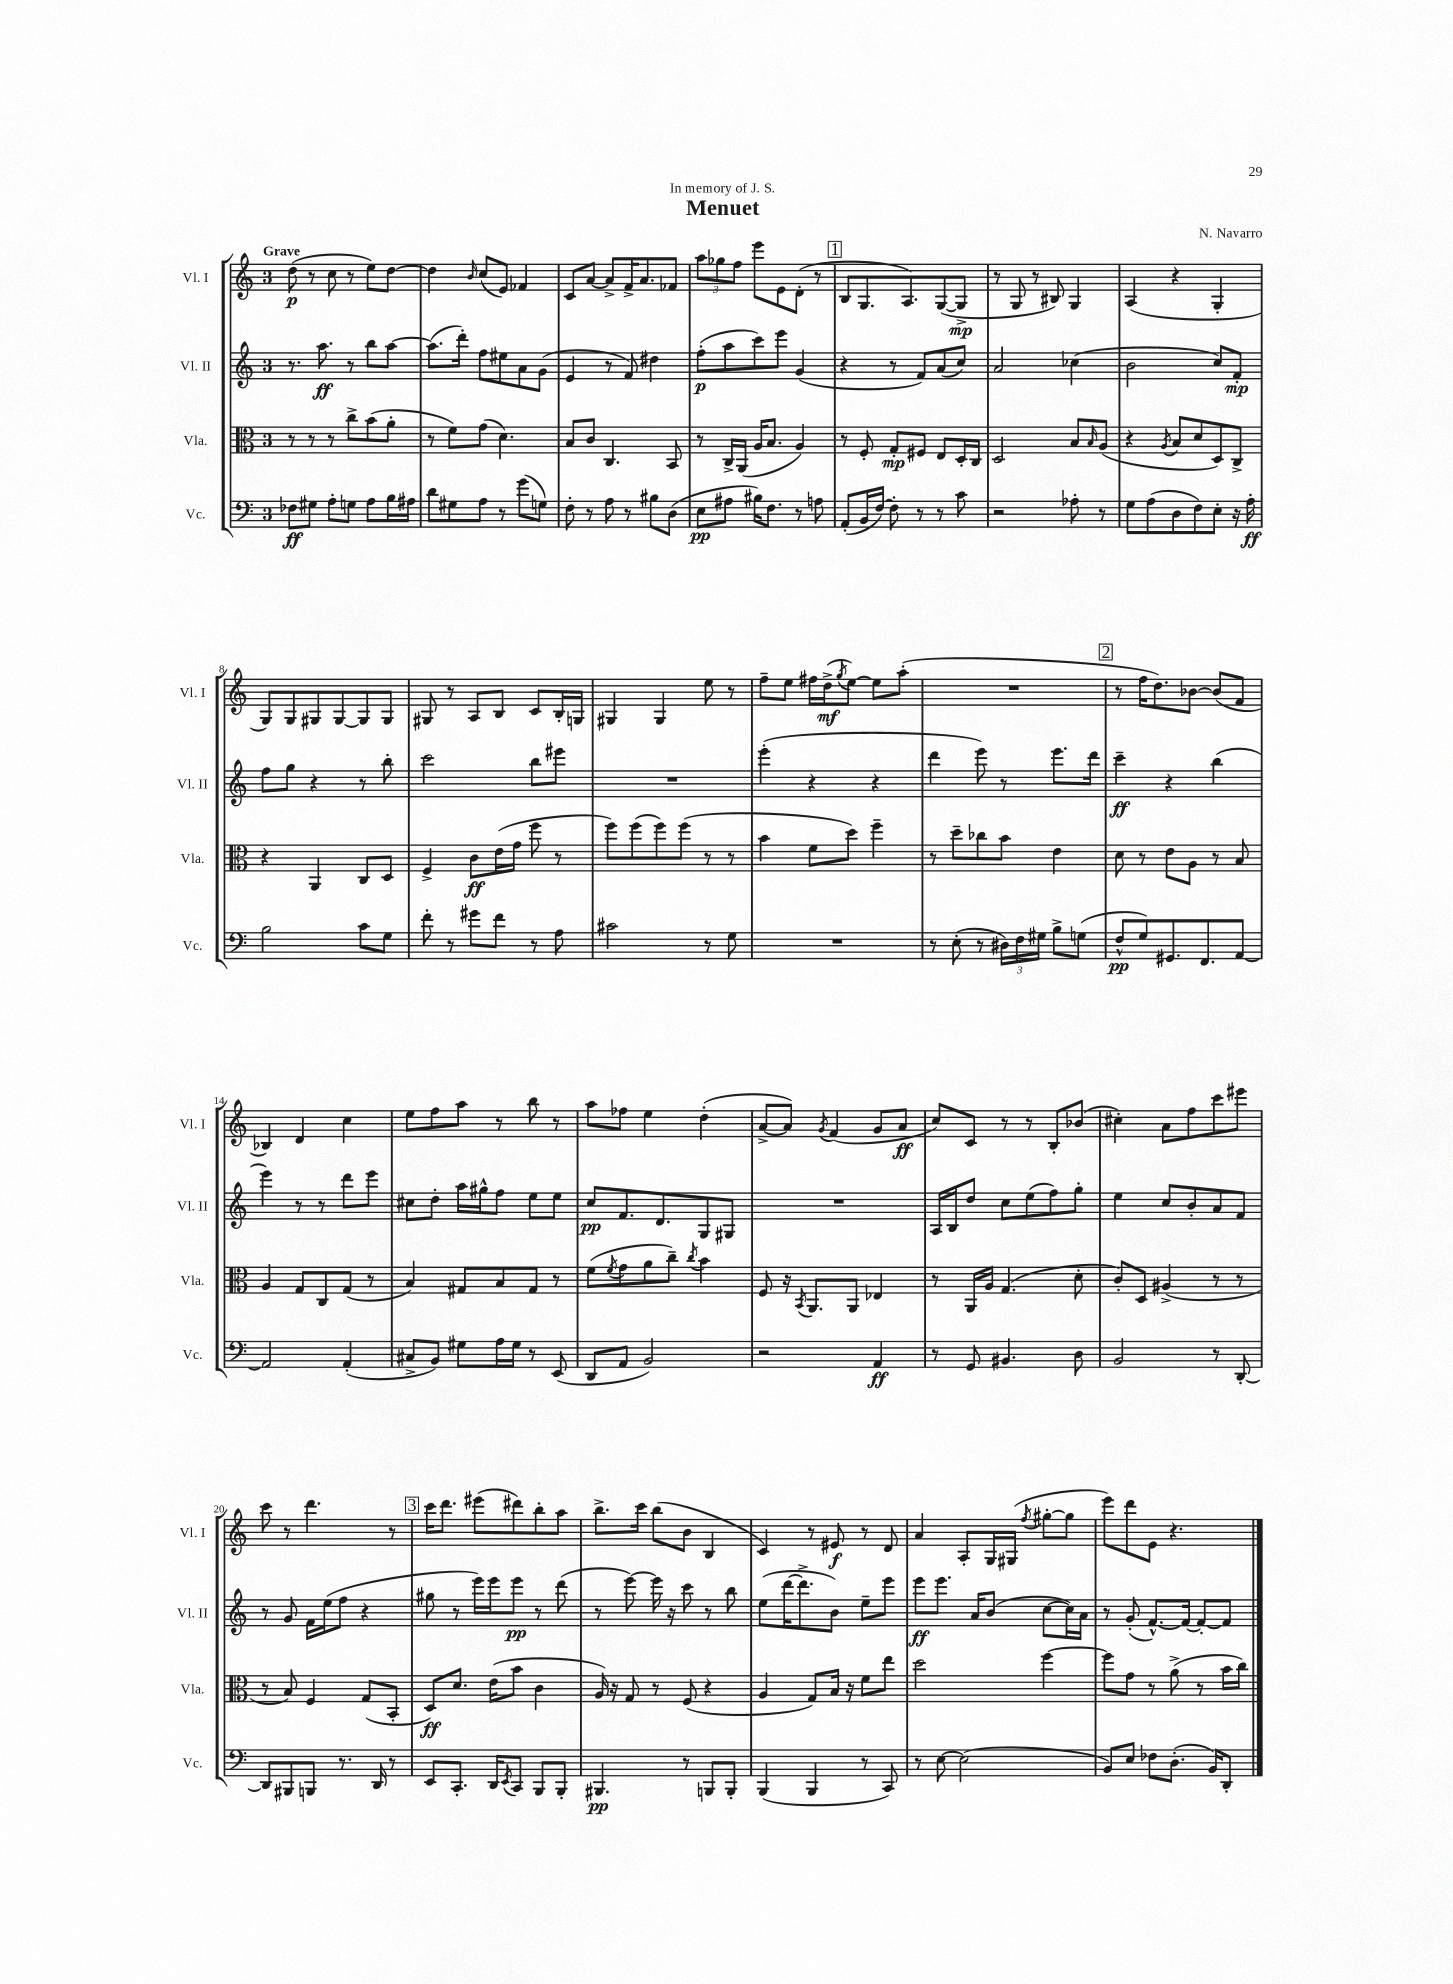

**kern	**dynam	**kern	**dynam	**kern	**dynam	**kern	**dynam
*part4	*part4	*part3	*part3	*part2	*part2	*part1	*part1
*staff4	*staff4	*staff3	*staff3	*staff2	*staff2	*staff1	*staff1
*I"Vc.	*	*I"Vla.	*	*I"Vl. II	*	*I"Vl. I	*
*I'Vc.	*	*I'Vla.	*	*I'Vl. II	*	*I'Vl. I	*
*clefF4	*	*clefC3	*	*clefG2	*	*clefG2	*
*k[]	*	*k[]	*	*k[]	*	*k[]	*
*M3/4	*	*M3/4	*	*M3/4	*	*M3/4	*
=1	=1	=1	=1	=1	=1	=1	=1
!	!	!	!	!	!	!LO:TX:a:B:t=Grave	!
8F-X\L	ff	8r	.	8.r	.	(8dd\	p
8G#X\J	.	8r	.	.	.	8r	.
.	.	.	.	8.aa\	ff	.	.
8A'\L	.	8r	.	.	.	8cc\	.
8Gn\J	.	8cc^\L	.	8r	.	8r	.
8A\L	.	(8b\	.	8bb\L	.	8ee\L)	.
16B\L	.	8a'\J	.	[8aa\J	.	[8dd\J	.
16A#X\JJ	.	.	.	.	.	.	.
=2	=2	=2	=2	=2	=2	=2	=2
8d\L	.	8r	.	(8.aa\L]	.	4dd\]	.
8G#X\	.	8f\L)	.	.	.	.	.
.	.	.	.	16ddd'\Jk)	.	.	.
.	.	.	.	.	.	16qqb/	.
8A\J	.	(8g\J	.	8ff\L	.	(8cc/L	.
8r	.	4.d\)	.	8ee#X\	.	8e/J)	.
(8g\L	.	.	.	8a\	.	4f-X/	.
8Gn\J)	.	.	.	(8g\J	.	.	.
=3	=3	=3	=3	=3	=3	=3	=3
8F'\	.	8B/L	.	4e/	.	8c/L	.
8r	.	8c/J	.	.	.	[8a/J	.
8A\	.	4.C/	.	8r	.	8a^/L]	.
8r	.	.	.	8f/)	.	16f^/K	.
.	.	.	.	.	.	8.a/	.
8B#X\L	.	.	.	4dd#X\	.	.	.
(8D\J	.	8BB/	.	.	.	8f-X/J	.
=4	=4	=4	=4	=4	=4	=4	=4
8E\L	pp	8r	.	(8ff'\L	p	12aa\L	.
.	.	.	.	.	.	12gg-X\	.
8A#X\J	.	16C^/LL	.	8aa\	.	.	.
.	.	.	.	.	.	12ff\J	.
.	.	(16AA/JJ	.	.	.	.	.
16B#X\KL)	.	16A/KL	.	8ccc\)	.	8eee\L	.
8.F\J	.	8.B/J	.	.	.	.	.
.	.	.	.	8eee\J	.	8e\	.
8r	.	4A/)	.	(4g/	.	(8d'\J	.
8An\	.	.	.	.	.	8r	.
!!LO:REH:place=s1:t=1
=5	=5	=5	=5	=5	=5	=5	=5
(8AA'/L	.	8r	.	4r	.	8B/L	.
16BB/L	.	8F'/	.	.	.	8.G/	.
[16F/JJ)	.	.	.	.	.	.	.
8F'\]	.	8G'/L	mp	8r	.	.	.
.	.	.	.	.	.	8.A/)	.
8r	.	8F#X/J	.	8f/L)	.	.	.
8r	.	8E/L	.	(8a/	.	([8G/	.
8c\	.	16D'/L	.	8cc/J)	.	8G^/J]	mp
.	.	16C/JJ	.	.	.	.	.
=6	=6	=6	=6	=6	=6	=6	=6
2r	.	2D/	.	2a/	.	8r	.
.	.	.	.	.	.	8G/	.
.	.	.	.	.	.	8r	.
.	.	.	.	.	.	8B#X/)	.
8A-X'\	.	8B/L	.	(4cc-X\	.	4G/	.
.	.	16qqB/	.	.	.	.	.
8r	.	(8A/J	.	.	.	.	.
=7	=7	=7	=7	=7	=7	=7	=7
8G\L	.	4r	.	2b\	.	(4A/	.
(8A\	.	.	.	.	.	.	.
.	.	8qA/	.	.	.	.	.
8D\	.	8B/L	.	.	.	4r	.
8F\)	.	8d/	.	.	.	.	.
8E'\J	.	8D/)	.	8cc/L)	.	4G'/	.
16r	.	8C^/J	.	8f'/J	mp	.	.
16A'\	ff	.	.	.	.	.	.
!!LO:LB:g=z
=8	=8	=8	=8	=8	=8	=8	=8
2B\	.	4r	.	8ff\L	.	8G/L)	.
.	.	.	.	8gg\J	.	8G/	.
.	.	4AA/	.	4r	.	8G#X/	.
.	.	.	.	.	.	[8G#/	.
8c\L	.	8C/L	.	8r	.	8G#/]	.
8G\J	.	8D/J	.	8bb'\	.	8G#/J	.
=9	=9	=9	=9	=9	=9	=9	=9
8f'\	.	4F^/	.	2ccc\	.	8G#X/	.
8r	.	.	.	.	.	8r	.
8g#X\L	.	8c\L	ff	.	.	8A/L	.
8f\J	.	(16e\L	.	.	.	8B/J	.
.	.	16g\JJ	.	.	.	.	.
8r	.	8ff\	.	8bb\L	.	8c/L	.
8A\	.	8r	.	8eee#X\J	.	16B'/L	.
.	.	.	.	.	.	16Gn/JJ	.
=10	=10	=10	=10	=10	=10	=10	=10
2c#X\	.	8ff\L)	.	2.r	.	4G#X/	.
.	.	(8ff\	.	.	.	.	.
.	.	8ff\)	.	.	.	4G#/	.
.	.	(8ff\J	.	.	.	.	.
8r	.	8r	.	.	.	8ee\	.
8G\	.	8r	.	.	.	8r	.
=11	=11	=11	=11	=11	=11	=11	=11
2.r	.	4b\	.	(4eee'\	.	8ff~\L	.
.	.	.	.	.	.	8ee\J	.
.	.	8f\L	.	4r	.	16ff#X\LL	.
.	.	.	.	.	.	(16dd^\J	mf
.	.	.	.	.	.	8qgg/	.
.	.	8dd\J)	.	.	.	[8ee\J)	.
.	.	4ff~\	.	4r	.	8ee\L]	.
.	.	.	.	.	.	(8aa'\J	.
=12	=12	=12	=12	=12	=12	=12	=12
8r	.	8r	.	4ddd\	.	2.r	.
(8E'\	.	8dd~\L	.	.	.	.	.
8r	.	8cc-X\	.	8eee\)	.	.	.
24D#X\LL)	.	8b\J	.	8r	.	.	.
24F\	.	.	.	.	.	.	.
24G#X\JJ	.	.	.	.	.	.	.
8B^\L	.	4e\	.	8.eee\L	.	.	.
(8Gn\J	.	.	.	.	.	.	.
.	.	.	.	16ddd\Jk	.	.	.
!!LO:REH:place=s1:t=2
=13	=13	=13	=13	=13	=13	=13	=13
8F^^/L	pp	8d\	.	4ccc~\	ff	8r	.
8G/)	.	8r	.	.	.	16ff\KL	.
.	.	.	.	.	.	8.dd\)	.
8.GG#X/	.	8e\L	.	4r	.	.	.
.	.	8A\J	.	.	.	[8b-X\J	.
8.FF/	.	.	.	.	.	.	.
.	.	8r	.	(4bb\	.	(8b-/L]	.
[8AA/J	.	8B/	.	.	.	8f/J	.
!!LO:LB:g=z
=14	=14	=14	=14	=14	=14	=14	=14
2AA/]	.	4A/	.	4eee\)	.	4B-X/)	.
.	.	8G/L	.	8r	.	4d/	.
.	.	8C/	.	8r	.	.	.
(4AA'/	.	(8G/J	.	8ddd\L	.	4cc\	.
.	.	8r	.	8eee\J	.	.	.
=15	=15	=15	=15	=15	=15	=15	=15
8C#X^/L	.	4B/)	.	8cc#X\L	.	8ee\L	.
8BB/J)	.	.	.	8dd'\J	.	8ff\	.
8G#X\L	.	8G#X/L	.	16aa\LL	.	8aa\J	.
.	.	.	.	16gg#X^^\J	.	.	.
16A\L	.	8B/	.	8ff\J	.	8r	.
16G#\JJ	.	.	.	.	.	.	.
8r	.	8G#/J	.	8ee\L	.	8bb\	.
(8EE/	.	8r	.	8ee\J	.	8r	.
=16	=16	=16	=16	=16	=16	=16	=16
8DD/L	.	(8f\L	.	8cc/L	pp	8aa\L	.
.	.	8qf/	.	.	.	.	.
8AA/J	.	8g\	.	8.f/	.	8ff-X\J	.
2BB/)	.	8a\	.	.	.	4ee\	.
.	.	.	.	8.d/	.	.	.
.	.	8cc~\J)	.	.	.	.	.
.	.	8qcc/	.	.	.	.	.
.	.	4b\	.	8G/	.	(4dd'\	.
.	.	.	.	8G#X/J	.	.	.
=17	=17	=17	=17	=17	=17	=17	=17
2r	.	8F/	.	2.r	.	[8a^/L	.
.	.	16r	.	.	.	8a/J])	.
.	.	8qBB/	.	.	.	.	.
.	.	8.AA/L	.	.	.	.	.
.	.	.	.	.	.	8qg/	.
.	.	.	.	.	.	(4f/	.
.	.	8AA/J	.	.	.	.	.
4AA/	ff	4E-X/	.	.	.	8g/L	.
.	.	.	.	.	.	8a/J	ff
=18	=18	=18	=18	=18	=18	=18	=18
8r	.	8r	.	16A/LL	.	8cc/L)	.
.	.	.	.	16B/J	.	.	.
8GG/	.	16AA/LL	.	8dd/J	.	8c/J	.
.	.	16A/JJ	.	.	.	.	.
4.BB#X/	.	(4.G/	.	8cc\L	.	8r	.
.	.	.	.	(8ee\	.	8r	.
.	.	.	.	8ff\)	.	8B'/L	.
8D\	.	8d'\	.	8gg'\J	.	(8b-X/J	.
=19	=19	=19	=19	=19	=19	=19	=19
2BB/	.	8c'/L)	.	4ee\	.	4cc#X'\)	.
.	.	8D/J	.	.	.	.	.
.	.	(4A#X^/	.	8cc/L	.	8a\L	.
.	.	.	.	8b'/	.	8ff\	.
8r	.	8r	.	8a/	.	8ccc\	.
[8DD'/	.	8r	.	8f/J	.	8eee#X\J	.
!!LO:LB:g=z
=20	=20	=20	=20	=20	=20	=20	=20
8DD/L]	.	8r	.	8r	.	8ccc\	.
8BBB#X/	.	8B/)	.	8g/	.	8r	.
8BBBn/J	.	4F/	.	16f\LL	.	4.ddd\	.
.	.	.	.	(16ee\J	.	.	.
8.r	.	.	.	8ff\J	.	.	.
.	.	(8G/L	.	4r	.	.	.
16DD/	.	.	.	.	.	.	.
8r	.	8BB'/J	.	.	.	8r	.
!!LO:REH:place=s1:t=3
=21	=21	=21	=21	=21	=21	=21	=21
8EE/L	.	8D/L)	ff	8gg#X\	.	16ccc\KL	.
.	.	.	.	.	.	8.ddd\J	.
8.CC'/J	.	8.d/J	.	8r	.	.	.
.	.	.	.	16eee\LL)	.	(8eee#X\L	.
16DD/KL	.	(16e\KL	.	16eee\J	.	.	.
8qEE/	.	.	.	.	.	.	.
8CC/J	.	8b\J	.	8eee\J	pp	8ddd#X\)	.
8BBB/L	.	4c\	.	8r	.	8bb'\	.
8BBB'/J	.	.	.	(8ddd\	.	8aa\J	.
=22	=22	=22	=22	=22	=22	=22	=22
4.BBB#X/	pp	16A/)	.	8r	.	8.bb^\L	.
.	.	16r	.	.	.	.	.
.	.	8G/	.	[8eee\)	.	.	.
.	.	.	.	.	.	16ccc\Jk	.
.	.	8r	.	16eee\]	.	(8bb\L	.
.	.	.	.	16r	.	.	.
8r	.	(8F/	.	8ccc\	.	8b\J	.
8BBBn/L	.	4r	.	8r	.	4B/	.
8BBB'/J	.	.	.	8bb\	.	.	.
=23	=23	=23	=23	=23	=23	=23	=23
(4BBB/	.	4A/	.	(8ee\L	.	4c/)	.
.	.	.	.	[16ddd\K	.	.	.
.	.	.	.	8.ddd^\]	.	.	.
4BBB/	.	8G/L)	.	.	.	8r	.
.	.	16B/Jk	.	8b\J)	.	8e#X/	f
.	.	16r	.	.	.	.	.
8r	.	8f\L	.	8ee~\L	.	8r	.
8CC/)	.	8ee\J	.	8eee\J	.	8d/	.
=24	=24	=24	=24	=24	=24	=24	=24
8r	.	2dd\	.	8eee\L	ff	4a/	.
[8E\	.	.	.	8.eee\J	.	.	.
(2E\]	.	.	.	.	.	8A'/L	.
.	.	.	.	16a/KL	.	.	.
.	.	.	.	(8b/J	.	16G/L	.
.	.	.	.	.	.	(16G#X/JJ	.
.	.	.	.	.	.	8qff/	.
.	.	[4ff\	.	[8cc\L	.	[8gg#X'\L	.
.	.	.	.	16cc\L])	.	8gg#\J]	.
.	.	.	.	16a\JJ	.	.	.
=25	=25	=25	=25	=25	=25	=25	=25
8BB/L)	.	8ff\L]	.	8r	.	8eee\L)	.
8E/J	.	8g\J	.	(8g'/	.	8ddd\	.
8F-X\L	.	8r	.	[8.f^^/L)	.	8e\J	.
(8.D'\J	.	(8a^\	.	.	.	4.r	.
.	.	.	.	16f/Jk_	.	.	.
.	.	8r	.	8f'/L_	.	.	.
16BB/KL)	.	.	.	.	.	.	.
8DD'/J	.	16b\LL	.	8f/J]	.	.	.
.	.	16cc\JJ)	.	.	.	.	.
==	==	==	==	==	==	==	==
*-	*-	*-	*-	*-	*-	*-	*-
